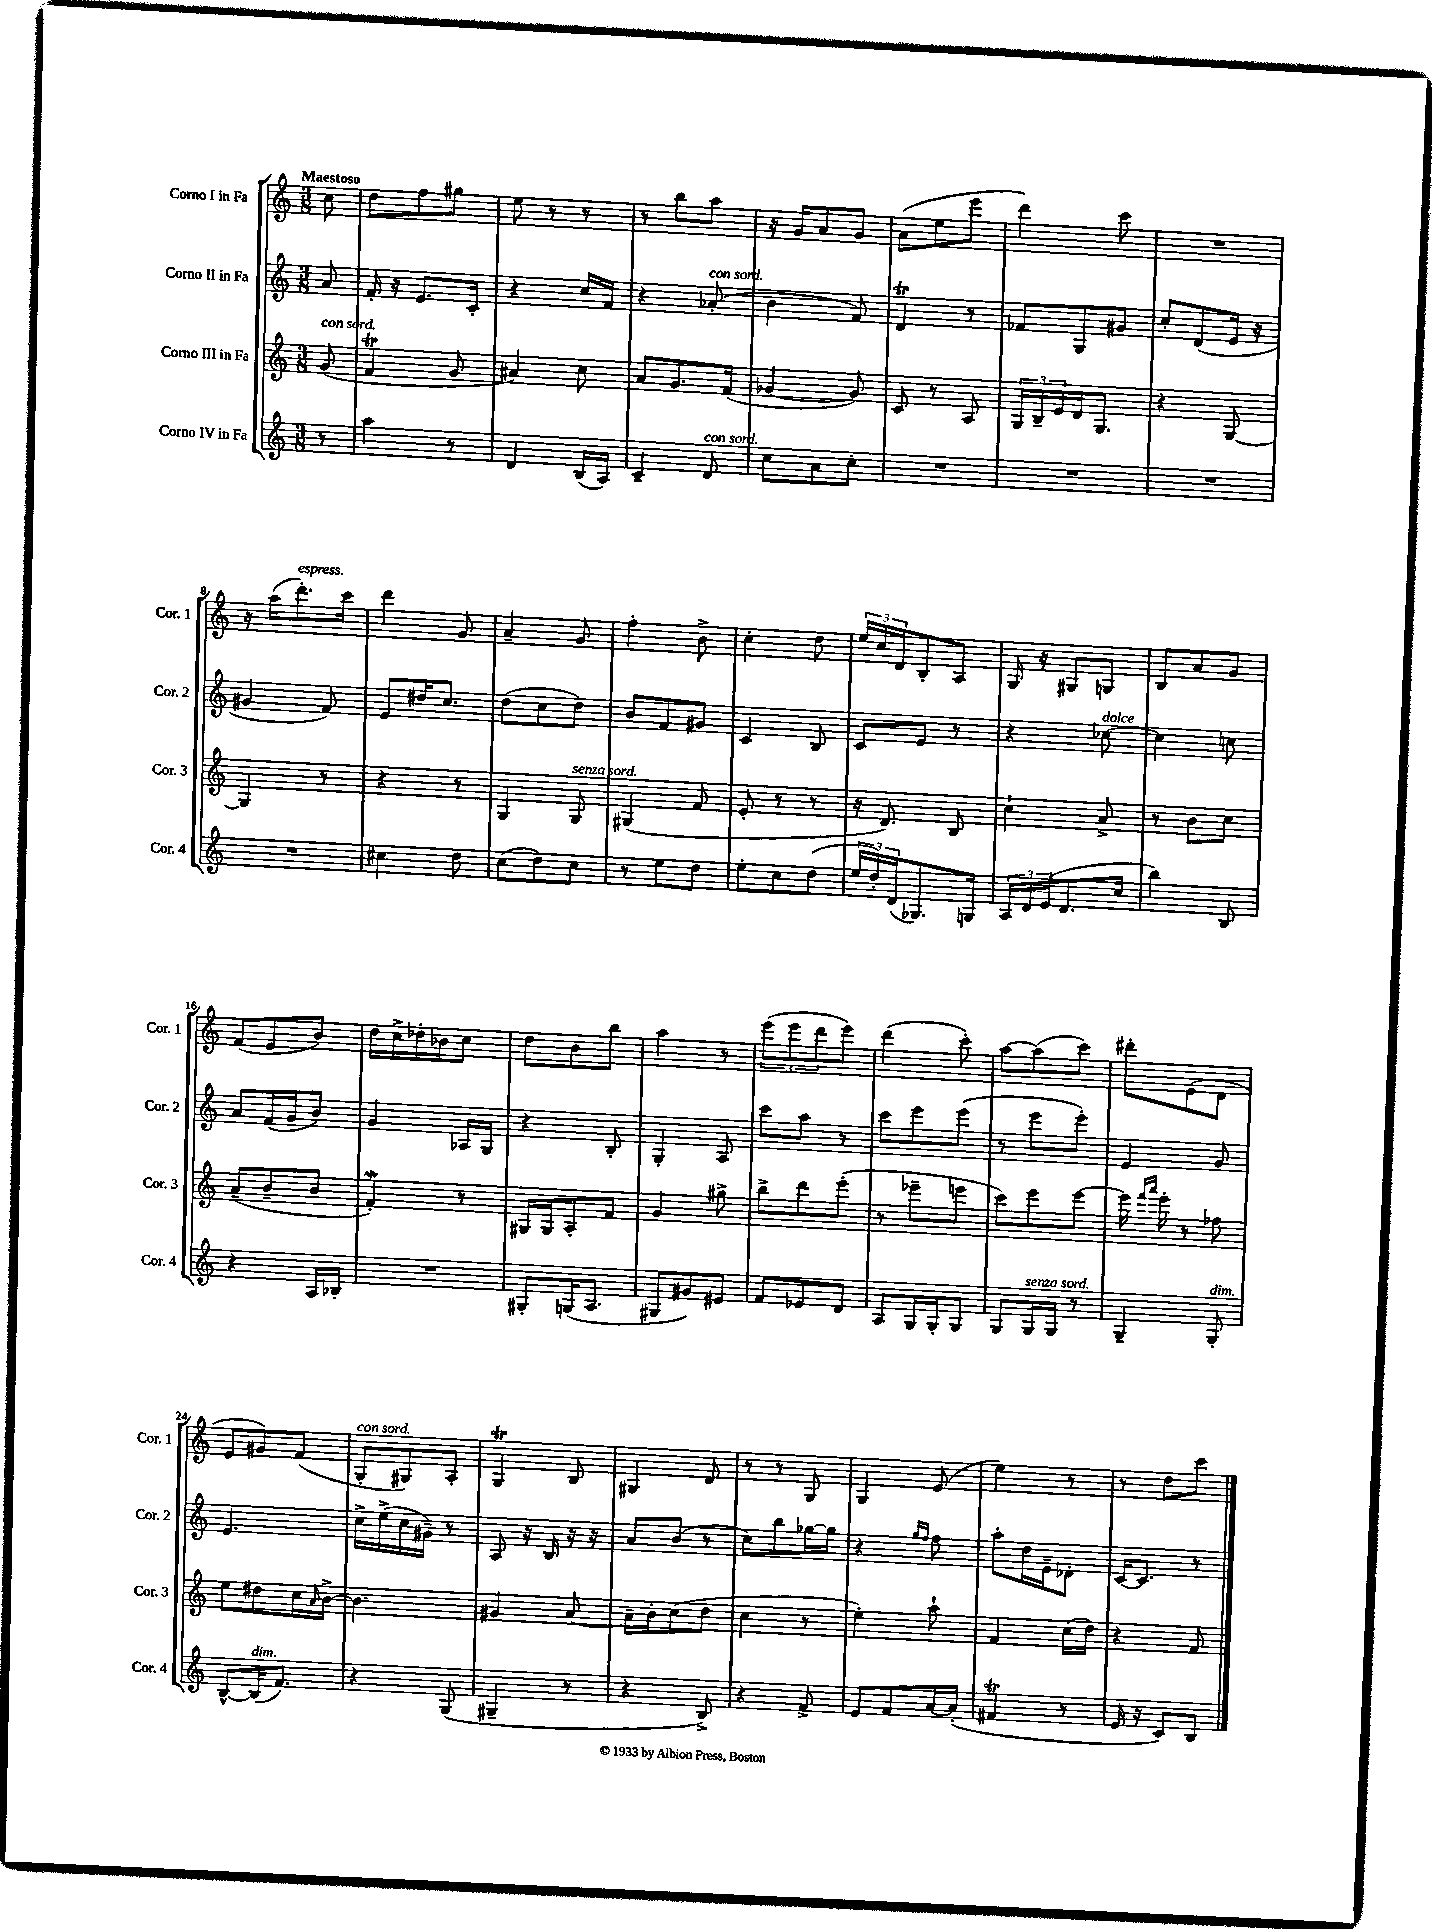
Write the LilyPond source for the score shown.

<<
\new StaffGroup <<
\new Staff = "s0" \with { instrumentName = "Corno I in Fa" shortInstrumentName = "Cor. 1" } {
    \clef treble \key c \major \numericTimeSignature \time 3/8 \partial 8 \tempo "Maestoso"
    c''8 |
    d''8 f''8 gis''8 |
    e''8 r8 r8 |
    r8 b''8 a''8 |
    r16 g'16 a'8 g'8 |
    a'8( e''8 e'''8 |
    d'''4) c'''8 |
    R4. |
    r16 a''16( d'''8.-.^\markup { \italic "espress." }) c'''16 |
    d'''4 g'8 |
    a'4-- g'8 |
    f''4-. b'8-> |
    c''4-. d''8 |
    \tuplet 3/2 { e''16 c''16 d'16 } b8-. a8 |
    g16 r16 gis8 g8 |
    b8 a'8 g'8 |
    f'8( e'8 b'8) |
    d''16 c''16-> des''16-. bes'16 c''8 |
    d''8 b'8 b''8 |
    a''4 r8 |
    \tuplet 3/2 { e'''8( e'''8 d'''8 } e'''8) |
    d'''4( c'''8-.) |
    a''8~ a''8( c'''8) |
    dis'''8-. e'8( d'8 |
    e'8 gis'8) f'8( |
    g8-.^\markup { \italic "con sord." } gis8) a8-. |
    g4\trill b8 |
    gis4 d'8 |
    r8 r8 g8 |
    g4 e'8( |
    e''4) r8 |
    r8 d''8 c'''8 \bar "|." |
}
\new Staff = "s1" \with { instrumentName = "Corno II in Fa" shortInstrumentName = "Cor. 2" } {
    \clef treble \key c \major \numericTimeSignature \time 3/8 \partial 8
    a'8 |
    f'16-. r16 e'8. c'16-. |
    r4 c''16 f'16 |
    r4 aes'8-.^\markup { \italic "con sord." }( |
    b'4 f'8) |
    d'4\trill r8 |
    fes'8 g8 gis'8 |
    c''8-. d'8( e'16 r16 |
    gis'4 f'8) |
    e'8 dis''16 c''8. |
    d''8( c''8 d''8) |
    b'8 f'8 gis'8 |
    c'4 b8 |
    c'8 e'8 r8 |
    r4 ces''8~^\markup { \italic "dolce" } |
    ces''4 c''8 |
    a'8 f'16( g'16 b'8) |
    g'4 aes16 g16 |
    r4 b8-. |
    g4-. a8 |
    c'''8 a''8 r8 |
    c'''8 e'''8 e'''8( |
    r8 e'''8 e'''8-.) |
    e'4 g'8 |
    e'4. |
    c''16-> e''16->( c''16 gis'16--) r8 |
    a8 r16 b16 r16 r16 |
    a'8 b'8( r8 |
    c''8) b''8 ges''16~ ges''16 |
    r4 \grace { g''16 f''16 } f''8 |
    a''8-. d''16 e'16-- des'8-. |
    c'16~ c'8. r8 \bar "|." |
}
\new Staff = "s2" \with { instrumentName = "Corno III in Fa" shortInstrumentName = "Cor. 3" } {
    \clef treble \key c \major \numericTimeSignature \time 3/8 \partial 8
    g'8^\markup { \italic "con sord." }( |
    f'4\trill g'8 |
    ais'4) c''8 |
    a'8 g'8. f'16( |
    ges'4~ ges'8) |
    c'8 r8 a8 |
    \tuplet 3/2 { g16 b16-- e'16 } d'16 g8. |
    r4 g8~ |
    g4 r8 |
    r4 r8 |
    g4 g8^\markup { \italic "senza sord." } |
    gis4( f'8 |
    e'8-. r8 r8 |
    r16 d'8.) b8 |
    c''4-! a'8-> |
    r8 b'8 c''8 |
    a'8--( b'8-- b'8 |
    f'4-.\mordent) r8 |
    gis16 gis16 a8-. f'8 |
    g'4 gis''8-> |
    b''8-> d'''8 e'''8-.( |
    r8 ees'''8-- e'''8 |
    c'''8) e'''8 e'''8~ |
    e'''16 \grace { f'''16 a'''16 } e'''16-. r8 fes''8 |
    e''8 dis''8 c''16 \grace { a'16 } b'16~-> |
    b'4. |
    gis'4 a'8~ |
    a'16-- b'16-. c''8( d''8 |
    c''4 r8 |
    e''4-.) a''8-! |
    f'4 c''16( d''16) |
    r4 f'8 \bar "|." |
}
\new Staff = "s3" \with { instrumentName = "Corno IV in Fa" shortInstrumentName = "Cor. 4" } {
    \clef treble \key c \major \numericTimeSignature \time 3/8 \partial 8
    r8 |
    a''4 r8 |
    d'4 b16( a16) |
    c'4-- d'8^\markup { \italic "con sord." } |
    c''8 a'8 c''8-. |
    R4. |
    R4. |
    R4. |
    R4. |
    cis''4 d''8 |
    c''8( d''8) c''8 |
    r8 e''8 d''8 |
    e''8-. c''8 d''8( |
    \tuplet 3/2 { e''16 d''16-.) d'16( } ges8.) g16 |
    \tuplet 3/2 { a16 d'16 e'16( } d'8. c''16 |
    b''4) b8 |
    r4 a16 bes16-. |
    R4. |
    gis8-. g16( a8. |
    gis8 gis'8) eis'8 |
    f'8 ees'8 d'8 |
    a8 g16 g16-. g8 |
    g8 g16^\markup { \italic "senza sord." } g16 r8 |
    g4-- g8-.^\markup { \italic "dim." } |
    b8~-^ b16^\markup { \italic "dim." }( f'8.) |
    r4 g8( |
    gis4-- r8 |
    r4 b8->) |
    r4 f'8-> |
    e'8 f'8 a'16~ a'16-.( |
    fis'4\trill r8 |
    e'16 r16 c'8) b8 \bar "|." |
}
>>
>>
